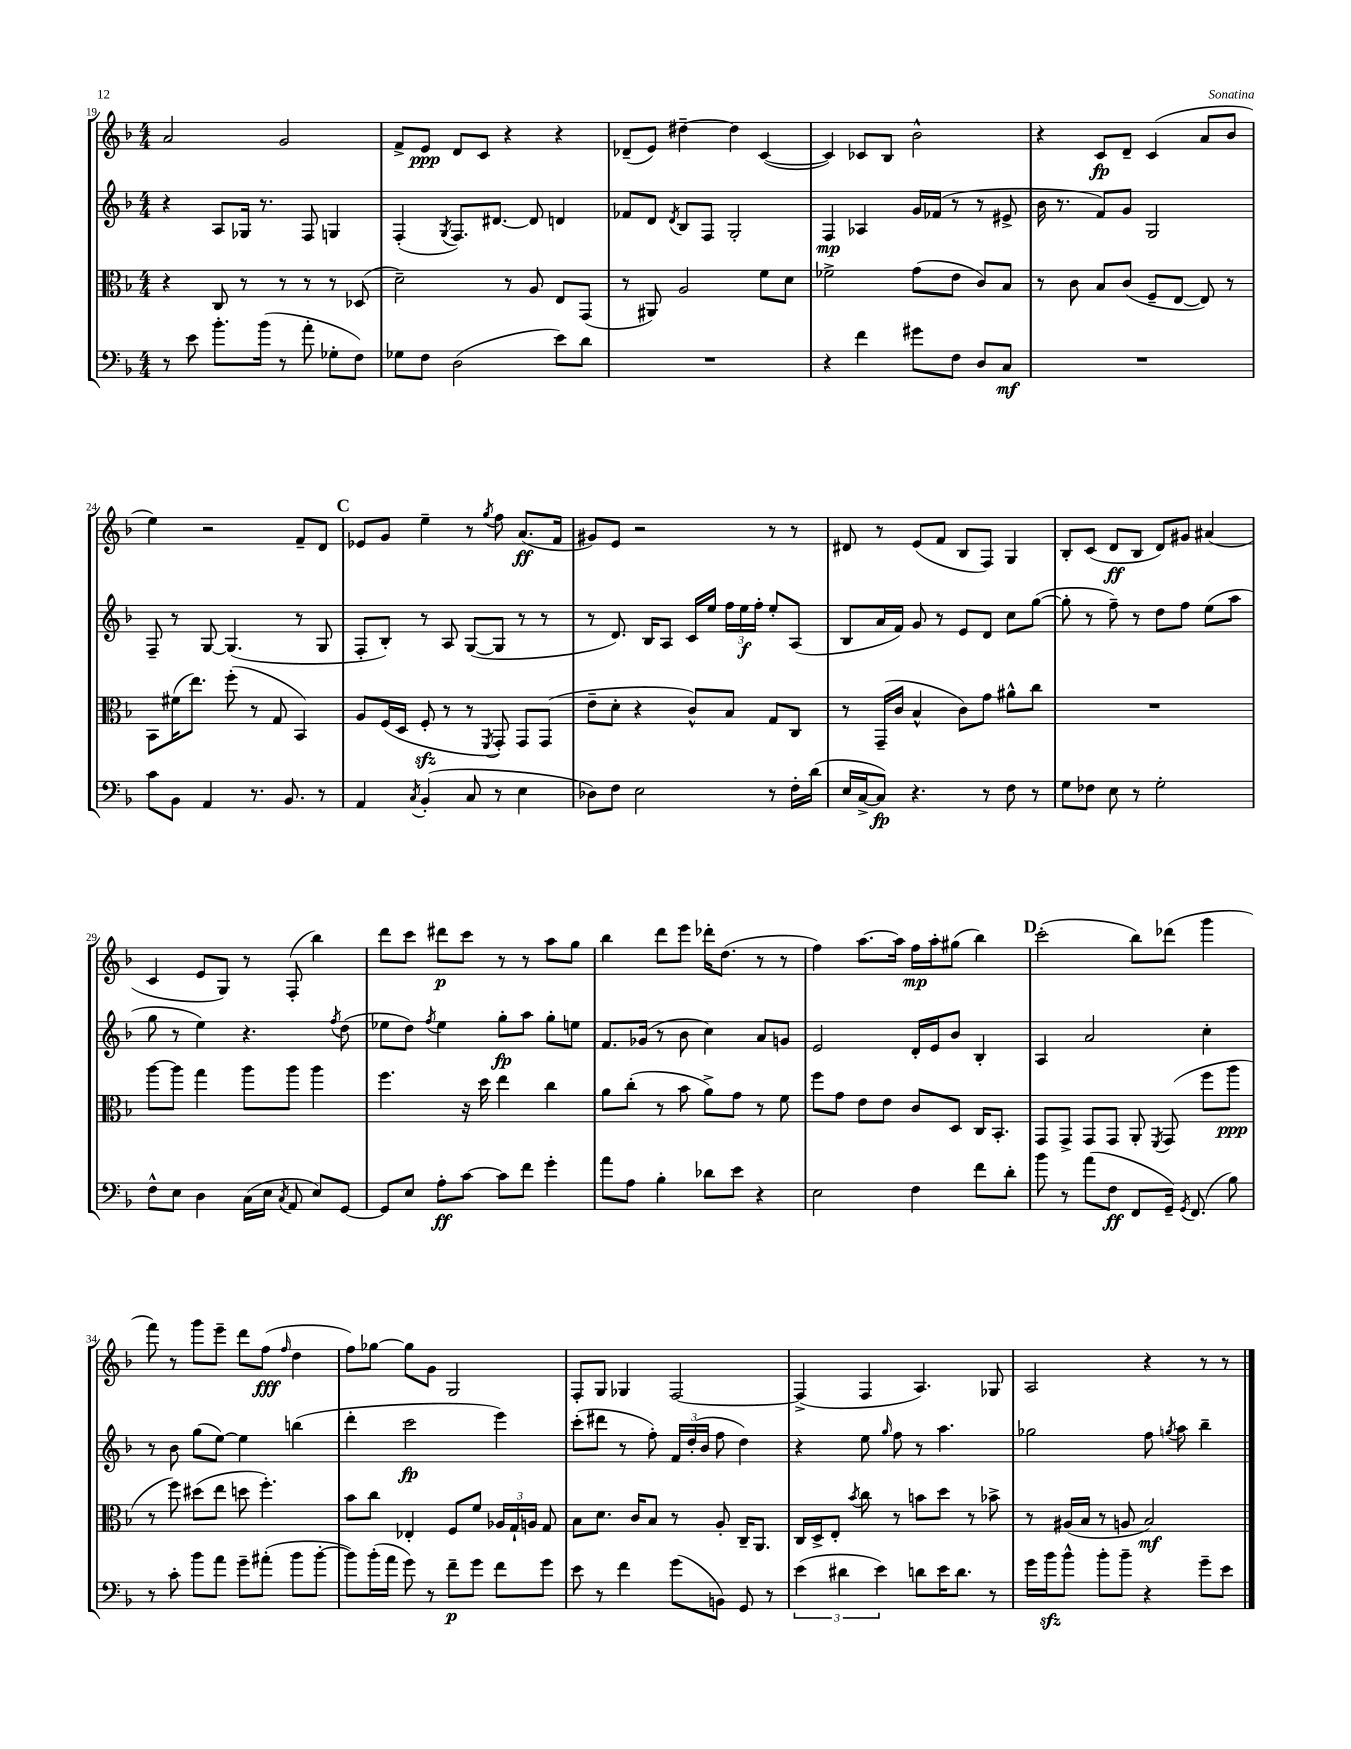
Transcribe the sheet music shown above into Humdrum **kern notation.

**kern	**kern	**kern	**kern
*staff4	*staff3	*staff2	*staff1
*clefF4	*clefC3	*clefG2	*clefG2
*k[b-]	*k[b-]	*k[b-]	*k[b-]
*M4/4	*M4/4	*M4/4	*M4/4
8r	4r	4r	2a/
8e\	.	.	.
8.b-'\L	8C/	8A/L	.
.	8r	16G-/Jk	.
(16b-\Jk	.	8.r	.
8r	8r	.	2g/
8a'\	8r	8F/	.
8G-'\L	8r	4G/	.
8F\J)	(8D-/	.	.
=	=	=	=
8G-\L	2d~\)	(4F'/	8f^/L
8F\J	.	.	8e/J
.	.	8qG/	.
(2D\	.	8.F/L)	8d/L
.	.	.	8c/J
.	.	[8.d#/J	.
.	8r	.	4r
.	8A/	8d#/]	.
8e\L)	8E/L	4d/	4r
8d\J	(8GG/J	.	.
=	=	=	=
1r	8r	8f-/L	(8d-~/L
.	8AA#/)	8d/J	8e/J)
.	.	8qd/	.
.	2A/	8B-/L	[4dd#~\
.	.	8F/J	.
.	.	2G'/	4dd#\]
.	8f\L	.	([4c/
.	8d\J	.	.
=	=	=	=
4r	2f-^\	4F/	4c/])
4f\	.	4A-/	8c-/L
.	.	.	8B-/J
8g#\L	(8g\L	16g/LL	2b-^^\
.	.	(16f-/JJ	.
8F\J	8e\J	8r	.
8D/L	8c/L)	8r	.
8C/J	8B-/J	8e#^/	.
=	=	=	=
1r	8r	16b-\	4r
.	.	8.r	.
.	8c\	.	.
.	8B-/L	8f/L)	8c/L
.	(8c/J	8g/J	8d~/J
.	8F~/L	2G/	(4c/
.	[8E/J	.	.
.	8E/])	.	8a/L
.	8r	.	8b-/J
=	=	=	=
8c\L	8BB-\L	8F~/	4ee\)
8BB-\J	(16f#\K	8r	.
.	8.ee\J)	.	.
4AA/	.	[8G/	2r
.	(8ff'\	(4.G/]	.
8.r	8r	.	.
.	8G/	.	.
8.BB-/	.	.	.
.	4BB-/)	8r	8f~/L
8r	.	8G/	8d/J
=	=	=	=
4AA/	8A/L	8F'/L	8e-/L
.	(16F/L	8B-'/J)	8g/J
.	16D/JJ	.	.
8qC/	.	.	.
(4BB-'/	8F'/	8r	4ee~\
.	8r	8A/	.
8C/	8r	([8G/L	8r
.	8qFF/	.	8qgg/
8r	8GG'/)	8G/]J	8ff\
4E\	8GG/L	8r	(8.a/L
.	(8GG/J	8r	.
.	.	.	16f/Jk
=	=	=	=
8D-\L)	8e~\L	8r	8g#/L)
8F\J	8d'\J	8.d/)	8e/J
2E\	4r	.	2r
.	.	16B-/LK	.
.	.	8A/J	.
.	8c^^/L)	16c/LL	.
.	.	16ee/JJ	.
.	8B-/J	24ff\LL	.
.	.	24ee\	.
.	.	24ff'\JJ	.
8r	8G/L	8ee'/L	8r
16F'\LL	8C/J	(8A/J	8r
(16d\JJ	.	.	.
=	=	=	=
16E/LL	8r	8B-/L	8d#/
[16C^/J	.	.	.
8C/]J)	(16GG~/LL	16a/L	8r
.	16c/JJ	16f/JJ)	.
4.r	4B-^^/	8g/	(8e/L
.	.	8r	8f/J
.	8c\L)	8e/L	8B-/L
8r	8g\J	8d/J	8F/J)
8F\	8a#^^\L	8cc\L	4G/
8r	8cc\J	([8gg\J	.
=	=	=	=
8G\L	1r	8gg'\]	8B-'/L
8F-\J	.	8r	(8c/J
8E\	.	8ff~\)	8d/L
8r	.	8r	8B-/J
2G'\	.	8dd\L	8d/L)
.	.	8ff\J	8g#/J
.	.	(8ee\L	(4a#/
.	.	8aa\J	.
=	=	=	=
8F^^\L	[8aa\L	8gg\	4c/
8E\J	8aa\]J	8r	.
4D\	4gg\	4ee\)	8e/L
.	.	.	8G/J)
(16C\LL	8aa\L	4.r	8r
16E\JJ	.	.	.
8qC/	.	.	.
8AA/	8aa\J	.	(8F'/
8E/L)	4aa\	.	4bb-\)
.	.	8qff/	.
[8GG/J	.	(8dd\	.
=	=	=	=
8GG/]L	4.ff\	8ee-\L	8ddd\L
8E/J	.	8dd\J)	8ccc\J
.	.	8qff/	.
8A'\L	.	4ee-\	8ddd#\L
[8c\J	16r	.	8ccc\J
.	16dd\	.	.
8c\]L	4ee\	8gg'\L	8r
8f\J	.	8aa\J	8r
4g'\	4cc\	8gg'\L	8aa\L
.	.	8ee\J	8gg\J
=	=	=	=
8a\L	8a\L	8.f/L	4bb-\
8A\J	(8cc'\J	.	.
.	.	(16g-/Jk	.
4B-'\	8r	8r	8ddd\L
.	8b-\	8b-\	8eee\J
8d-\L	8a^\L)	4cc\)	16ddd-'\LK
.	.	.	(8.dd\J
8e\J	8g\J	.	.
4r	8r	8a/L	8r
.	8f\	8g/J	8r
=	=	=	=
2E\	8ff\L	2e/	4ff\)
.	8g\J	.	.
.	8e\L	.	[8.aa\L
.	8e\J	.	.
.	.	.	16aa\]Jk
4F\	8c/L	16d'/LL	16ff\LL
.	.	16e/J	16aa'\J
.	8D/J	8b-/J	(8gg#\J
8f\L	16C/LK	4B-'/	4bb-\)
.	8.BB-'/J	.	.
8d'\J	.	.	.
=	=	=	=
8b-\	8GG/L	4A/	(2ccc'\
8r	8GG^/J	.	.
(8a\L	8GG/L	2a/	.
8F\J	8GG/J	.	.
8FF/L	8AA'/	.	8bb-\L)
.	8qFF/	.	.
16GG~/Jk)	(8GG/	.	(8ddd-\J
8qGG/	.	.	.
(8.FF/	.	.	.
.	8ff\L	4cc'\	4ggg\
8B-\)	8aa\J	.	.
=	=	=	=
8r	8r	8r	8fff\)
8c'\	8ff\)	8b-\	8r
8b-\L	(8dd#\L	(8gg\L	8ggg\L
8a\J	8ee\J	[8ee\J)	8eee~\J
8g~\L	8dd\	4ee\]	8ddd\L
(8a#'\J	4.ff'\)	.	(8ff\J
.	.	.	16qqff/
8b-\L	.	(4bb\	4dd\
[8b-'\J	.	.	.
=	=	=	=
8b-\]L)	8b-\L	4ddd'\	8ff\L)
(16b-'\L	8cc\J	.	[8gg-\J
16a\JJ	.	.	.
8g\)	4E-'/	2ccc\	8gg-\]L
8r	.	.	8g\J
8f~\L	8F/L	.	2G/
8g\J	8f/J	.	.
8f\L	24A-/LL	4eee\)	.
.	24G`/	.	.
.	24A/JJ	.	.
8g\J	8G/	.	.
=	=	=	=
8e\	8B-\L	(8ccc'\L	8F'/L
8r	8.d\J	8ddd#\J	8G/J
4f\	.	8r	4G-/
.	16c/LK	.	.
.	8B-/J	8ff'\)	.
(8g\L	8r	24f/LL	[2F/
.	.	(24dd'/	.
.	.	24b-/JJ	.
8BB\J)	8A'/	8ff\	.
8GG/	16C~/LK	4dd\)	.
.	8.AA/J	.	.
8r	.	.	.
=	=	=	=
(6e\	16C/LL	4r	(4F^/]
.	16D^/J	.	.
.	8E'/J	.	.
6d#\	.	.	.
.	8qb-/	.	.
.	8cc\	8ee\	4F/
6e\)	.	.	.
.	.	16qqgg/	.
.	8r	8ff\	.
8d\L	8b\L	8r	4.A/)
16e\K	8dd\J	4.aa\	.
8.d\J	.	.	.
.	8r	.	.
8r	8b-^\	.	8G-/
=	=	=	=
16g\LL	8r	2gg-\	2A/
16b-\J	.	.	.
8b-^^\J	(16A#/LL	.	.
.	16B-/JJ	.	.
8b-'\L	8r	.	.
8b-~\J	8A/	.	.
4r	2B-/)	8ff\	4r
.	.	8qgg/	.
.	.	8aa\	.
8g~\L	.	4bb-~\	8r
8e\J	.	.	8r
==	==	==	==
*-	*-	*-	*-
